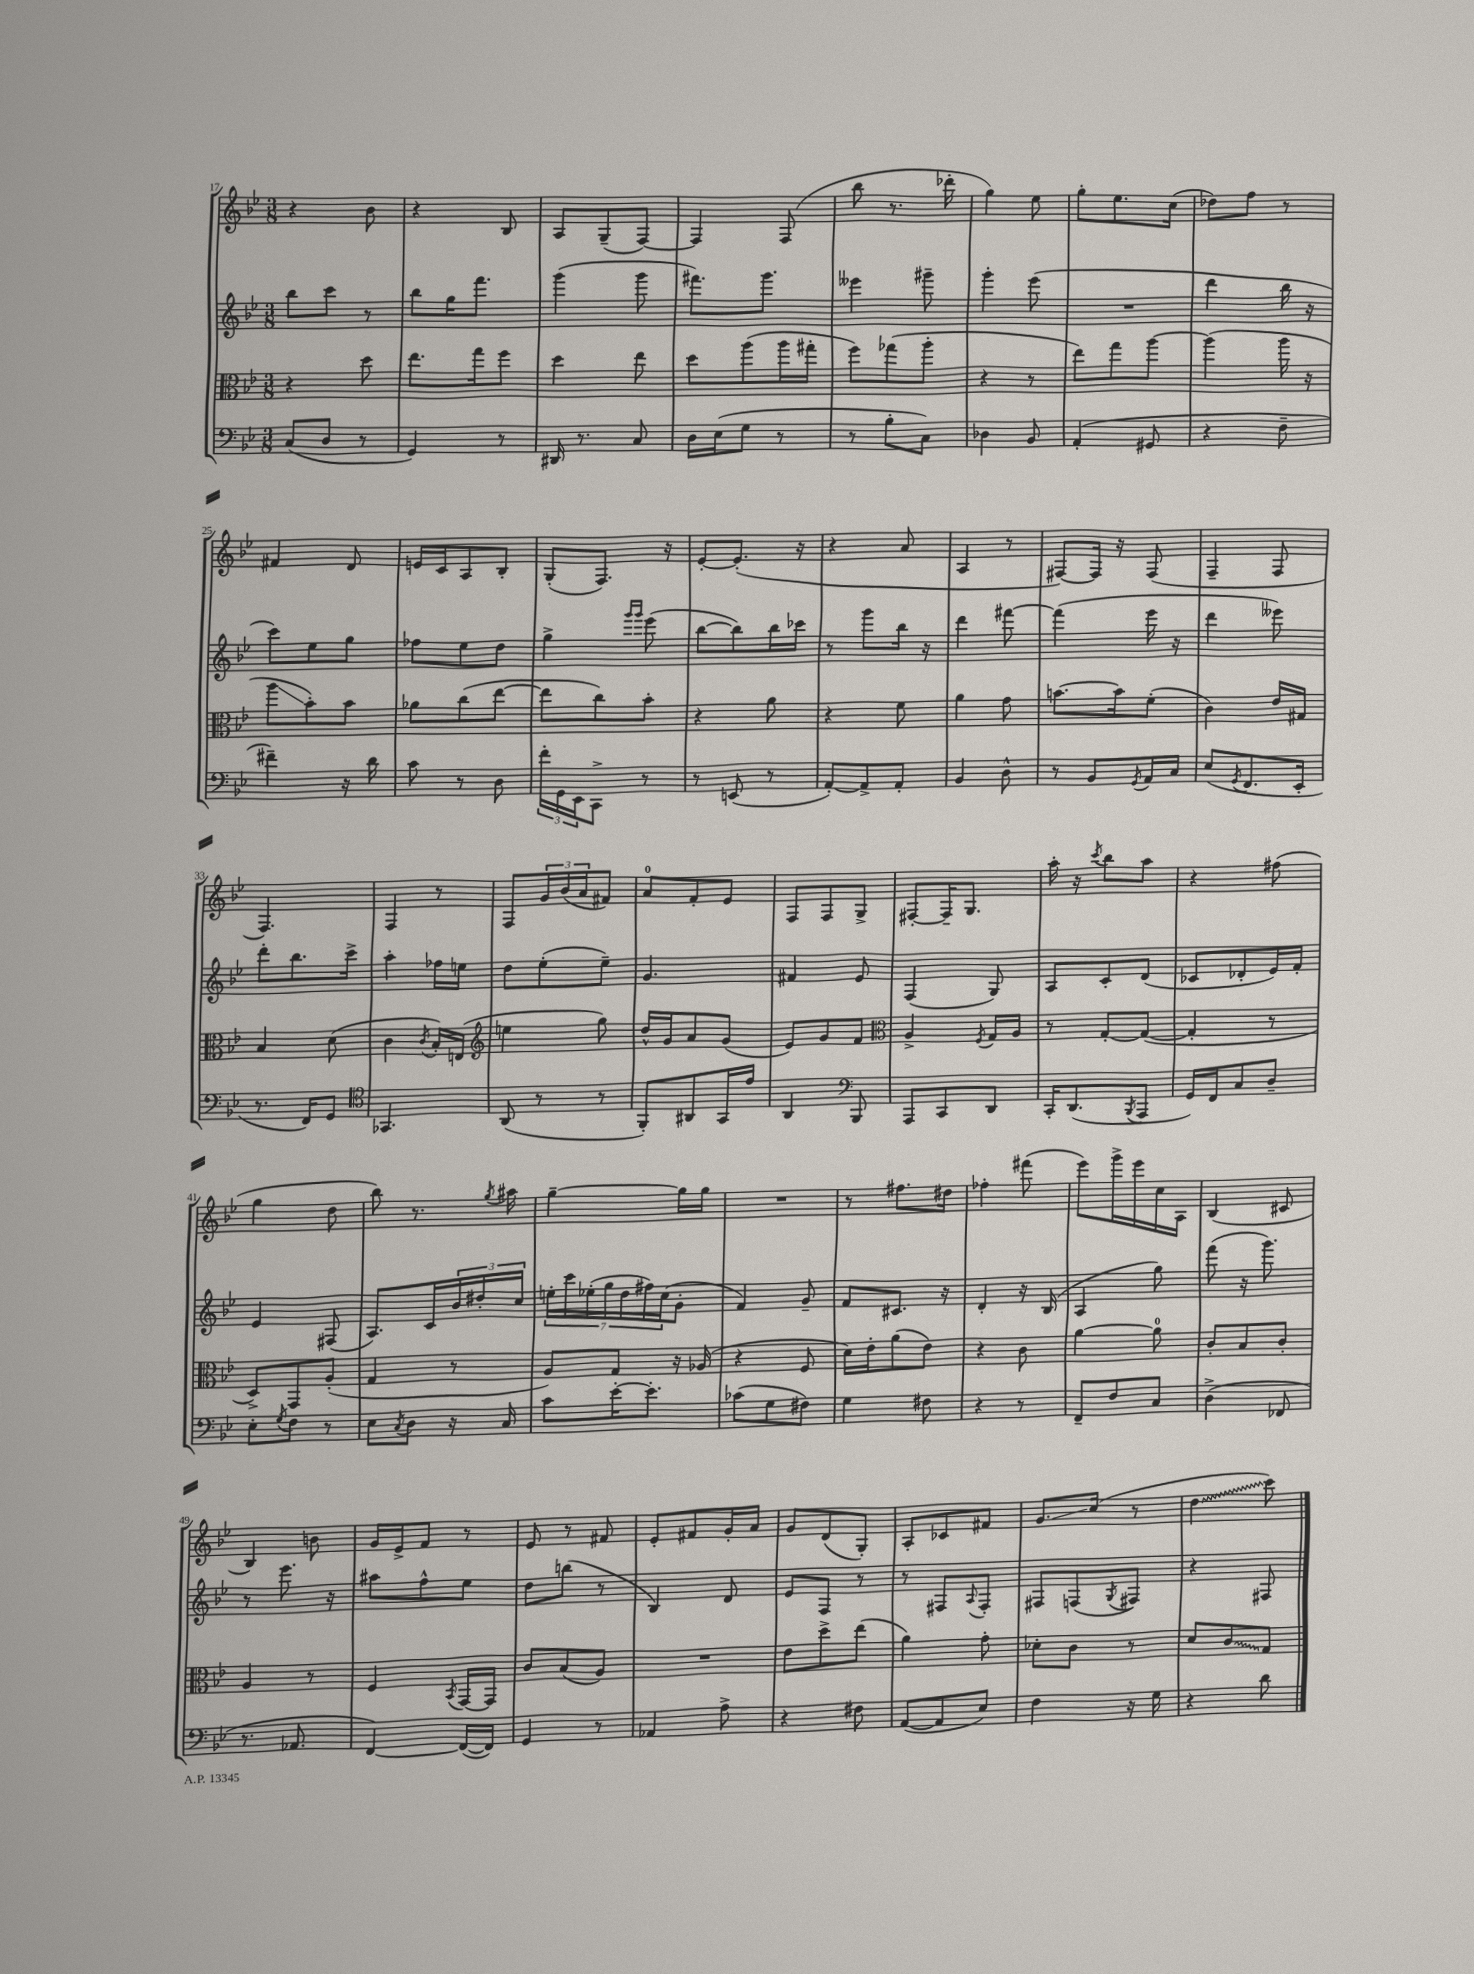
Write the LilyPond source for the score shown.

<<
\new StaffGroup <<
\new Staff = "s0" {
    \clef treble \key bes \major \numericTimeSignature \time 3/8
    r4 bes'8 |
    r4 bes8 |
    a8 g8--( f8~) |
    f4 f8( |
    bes''8 r8. des'''16-. |
    g''4) ees''8 |
    g''8-. ees''8. c''16( |
    des''8) f''8 r8 |
    fis'4 d'8 |
    e'16 c'16 a8 bes8-. |
    g8-.( f8.) r16 |
    ees'8~-. ees'8.-.( r16 |
    r4 a'8 |
    a4 r8 |
    fis8~) fis16 r16 fis8( |
    f4-- f8 |
    f4.) |
    f4 r8 |
    f8 \tuplet 3/2 { g'16 bes'16( a'16 } fis'8) |
    a'8-0 f'8-. ees'8 |
    f8 f8 g8-> |
    fis8~-. fis16-- g8. |
    a''16-. r16 \acciaccatura { c'''8 } bes''8 a''8 |
    r4 fis''8( |
    g''4 d''8 |
    bes''8) r8. \acciaccatura { g''8 } ais''16 |
    g''4~-- g''16 g''16 |
    R4. |
    r8 fis''8. dis''16 |
    fes''4-. fis'''8( |
    ees'''8) g'''16-> ees'''16 c''16 a16 |
    bes4( cis'8 |
    bes4) b'8 |
    g'16 ees'16-> f'8 r8 |
    ees'8 r8 fis'8 |
    ees'8-. fis'8 g'16-. a'16 |
    g'8 d'8( g8-.) |
    a8-. ces'8 fis'8 |
    g'8.\glissando c''16( r8 |
    \once \override Glissando.style = #'zigzag d''4\glissando c'''8) \bar "|." |
}
\new Staff = "s1" {
    \clef treble \key bes \major \numericTimeSignature \time 3/8
    bes''8 c'''8 r8 |
    bes''8 g''16 f'''8. |
    g'''4( g'''8 |
    fis'''8.) g'''8. |
    eeses'''4 gis'''8-- |
    g'''4-. ees'''8( |
    R4. |
    d'''4 bes''16 r16 |
    c'''8) ees''8 g''8 |
    fes''8 ees''8 d''8 |
    g''4-> \grace { g'''16 g'''16 } ees'''8( |
    bes''8~ bes''8) bes''16 ces'''16 |
    r8 g'''8 bes''16 r16 |
    d'''4 fis'''8~ |
    fis'''4( ees'''16 r16 |
    d'''4 eeses'''8) |
    d'''8-. bes''8. c'''16-> |
    a''4-. fes''16 e''16 |
    d''8 ees''8-.( ees''8--) |
    g'4. |
    fis'4 ees'8 |
    f4( g8) |
    a8 c'8-. d'8( |
    ces'8 des'8-. ees'16) f'16-. |
    ees'4 fis8( |
    a8.) c'16 \tuplet 3/2 { bes'16 dis''16-. c''16 } |
    \tuplet 7/4 { e''16-. c'''16 ees''16-.( g''16 d''16 fis''16) c''16( } g'8-. |
    f'4) g'8-- |
    f'8 cis'8. r16 |
    d'4-. r16 bes16( |
    a4 g''8) |
    f'''8( r16 g'''8.) |
    r8 ees'''8. r16 |
    ais''8 f''8-^ ees''8 |
    d''8 b''8( r8 |
    bes4) d'8 |
    ees'8 f8 r8 |
    r8 fis8 \appoggiatura { a8 } fis8-. |
    fis8 f8( \acciaccatura { g8 } fis8) |
    r4 fis8 \bar "|." |
}
\new Staff = "s2" {
    \clef alto \key bes \major \numericTimeSignature \time 3/8
    r4 d''8 |
    ees''8. g''16 f''8 |
    d''4 ees''8 |
    d''8 a''8( a''16 gis''16-. |
    f''8) ges''8( a''8-. |
    r4 r8 |
    ees''8) g''8 a''8~ |
    a''4( a''16 r16 |
    a''8\glissando bes'8-.) bes'8 |
    aes'8 c''8( ees''8~ |
    ees''8 c''8) bes'8-. |
    r4 a'8 |
    r4 f'8 |
    a'4 g'8 |
    b'8.~ b'16 f'8-.( |
    c'4) ees'16 gis16 |
    bes4 d'8( |
    c'4 \acciaccatura { c'8 } bes16-.) e16( |
    \clef treble e''4 g''8) |
    d''16-^ g'16 a'8 g'8( |
    ees'8) g'8 f'8 |
    \clef alto a4-> \acciaccatura { f8 } g16 a16 |
    r8 g8~-. g8~( |
    g4-. r8 |
    d8->) g,8 a8-.( |
    g4 r8 |
    a8) g8 r16 aes16( |
    r4 f8 |
    d'16) ees'16-. a'8( ees'8) |
    r4 c'8 |
    a'4~ a'8-0 |
    c'8-. bes8 c'8-. |
    a4 r8 |
    f4 \acciaccatura { bes,8 } g,16~ g,16 |
    c'8 bes8( a8) |
    R4. |
    ees'8 d''8-> ees''8( |
    a'4) g'8-. |
    des'8-. c'8 r8 |
    d'8 \once \override Glissando.style = #'zigzag c'8\glissando g8 \bar "|." |
}
\new Staff = "s3" {
    \clef bass \key bes \major \numericTimeSignature \time 3/8
    c8( d8 r8 |
    g,4) r8 |
    dis,16 r8. c8 |
    d16 ees16( g8 r8 |
    r8 bes8-. c8) |
    des4 bes,8 |
    a,4-.( gis,8 |
    r4 f8-- |
    fis'4--) r16 d'16 |
    c'8 r8 d8 |
    \tuplet 3/2 { f'16-. g,16 ees,16 } c,8-> r8 |
    r8 e,8( r8 |
    a,8~-.) a,8-> a,8-. |
    bes,4 d8-^ |
    r8 bes,8 \acciaccatura { g,8 } a,16 c16 |
    ees8( \acciaccatura { g,8 } f,8. ees,16-. |
    r8. f,16) g,8 |
    \clef tenor ges,4. |
    a,8( r8 r8 |
    f,8-.) ais,8 g,16 ees'16 |
    a,4 \clef bass bes,,8 |
    a,,8 c,8 d,8 |
    c,16-. d,8.( \acciaccatura { bes,,8 } a,,8 |
    g,16) f,16 c8 d8-- |
    ees8-. \acciaccatura { g8 } f8 r8 |
    ees8 \acciaccatura { c8 } d8 r16 c16 |
    c'8 ees'16~-. ees'8.-. |
    ces'8( g8 fis8) |
    g4 fis8 |
    r4 r8 |
    f,8-- f8 c8 |
    d4->( fes,8 |
    r8. aes,8. |
    f,4~) f,16~( f,16) |
    g,4 r8 |
    aes,4 a8-> |
    r4 fis8 |
    a,8~( a,8 ees8) |
    f4 r16 g16 |
    r4 d'8 \bar "|." |
}
>>
>>
\layout { \context { \Score currentBarNumber = #17 } }
